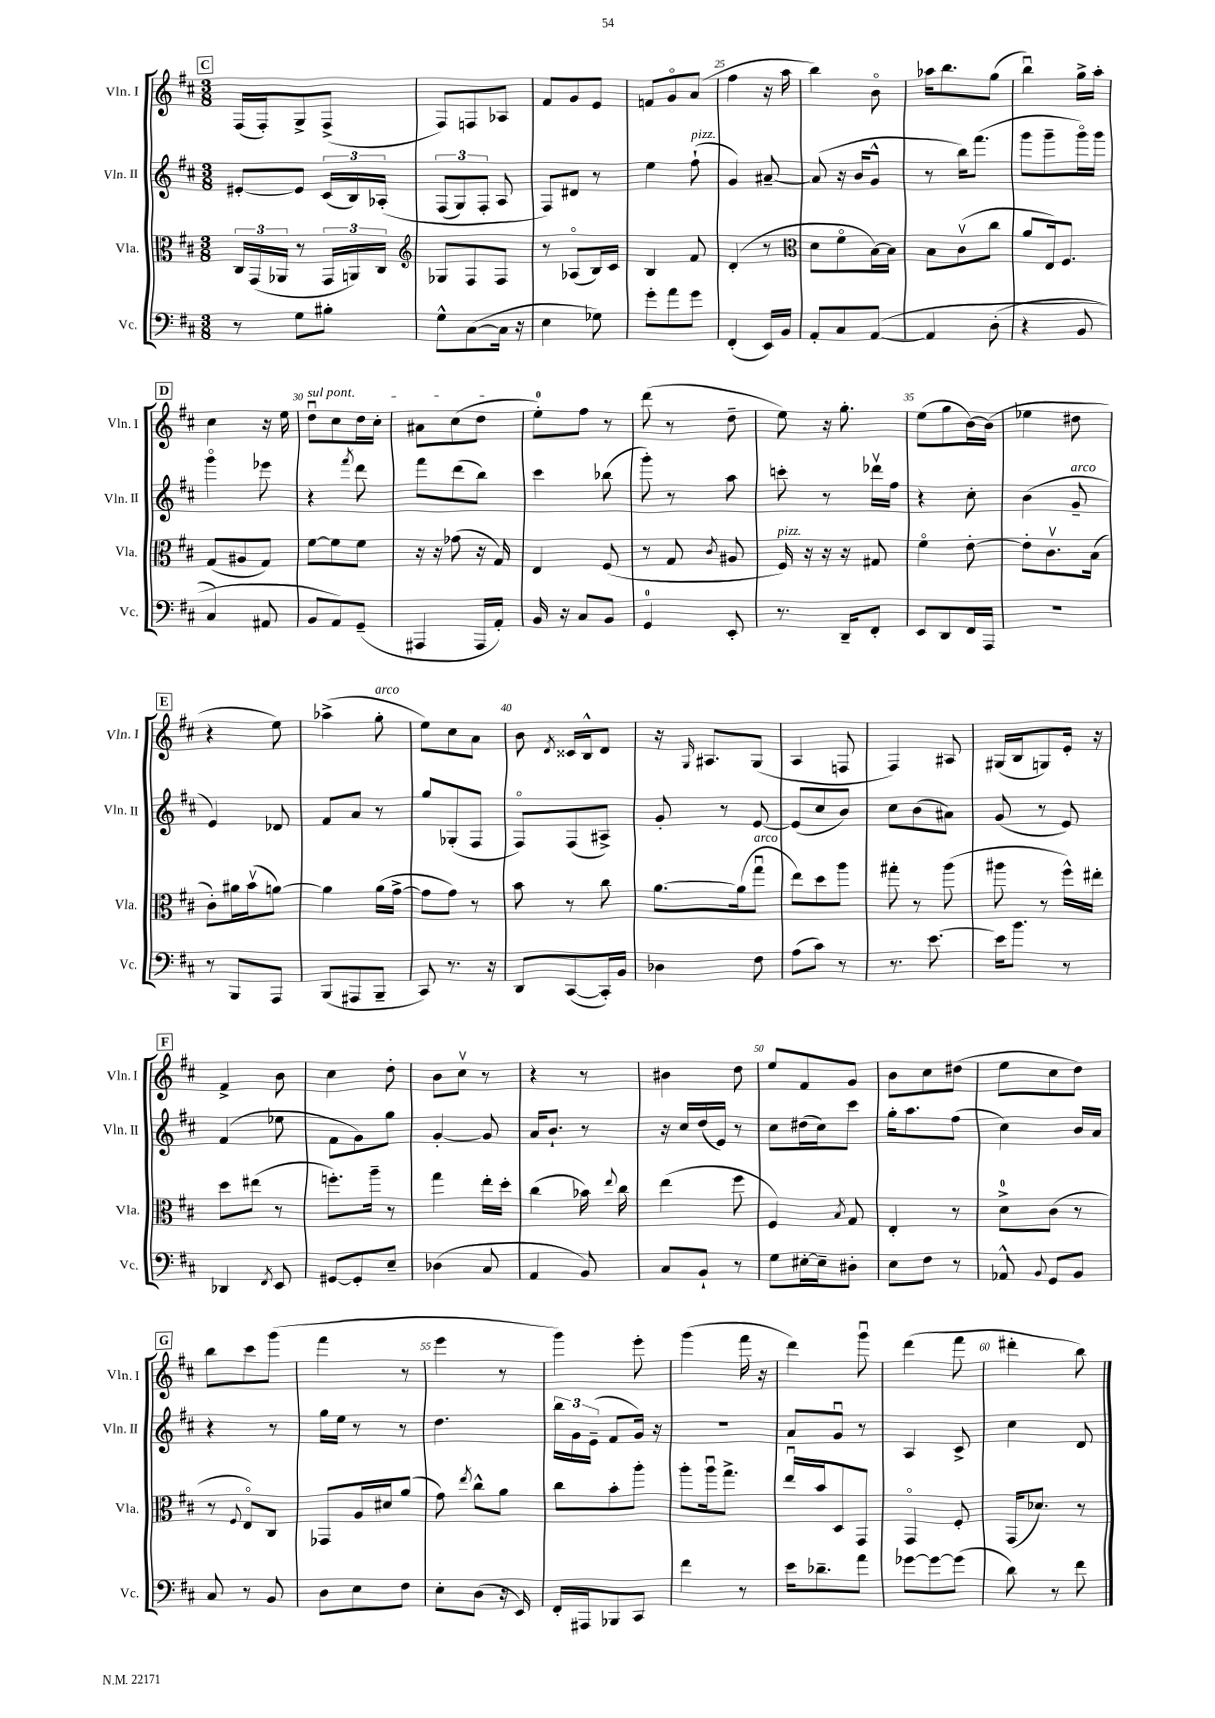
<<
\new StaffGroup <<
\new Staff = "s0" \with { instrumentName = "Vln. I" shortInstrumentName = "Vln. I" } {
    \clef treble \key d \major \numericTimeSignature \time 3/8
    \autoBeamOff \mark \markup { \box "C" } fis16[( fis16-.) g8-> fis8]->( |
    fis8[) f8 aes8] |
    fis'8[ g'8 e'8] |
    f'8[ g'8\flageolet a'8]( |
    fis''4 r16 a''16 |
    b''4) b'8\flageolet |
    aes''16[ b''8. g''8]( |
    b''4\downbow) g''16[-> a''16]-. |
    \mark \markup { \box "D" } cis''4 r16 e''16 |
    \once \override TextSpanner.bound-details.left.text = \markup { \italic "sul pont." } d''8[\downbow\startTextSpan cis''8 d''16 cis''16]-. |
    ais'8[ cis''8( d''8]\stopTextSpan |
    e''8[-0-.) fis''8] r8 |
    d'''8( r8 d''8-- |
    e''8) r16 g''8.-. |
    e''8[( g''8 b'16~) b'16]( |
    ees''4 dis''8 |
    \mark \markup { \box "E" } r4 e''8) |
    aes''4->( g''8-.^\markup { \italic "arco" } |
    e''8[) cis''8 a'8] |
    b'8 \acciaccatura { d'8 } cisis'16[ b16-^ d'8] |
    r16 \grace { g16 } ais8.[ g8]( |
    a4 f8 |
    fis4) ais8 |
    gis16[( b16 g8) e'16]-. r16 |
    \mark \markup { \box "F" } fis'4-> b'8 |
    cis''4 d''8-. |
    b'8[ cis''8]\upbow r8 |
    r4 r8 |
    bis'4 d''8 |
    e''8[ fis'8 g'8] |
    b'8[ cis''8 dis''8]( |
    e''8[ cis''8 d''8]) |
    \mark \markup { \box "G" } b''8[ cis'''8 g'''8]( |
    fis'''4 r8 |
    e'''4 r8 |
    g'''4) e'''8-. |
    g'''4( fis'''16 r16 |
    d'''4) g'''8\downbow |
    d'''4( fis'''8 |
    dis'''4-. b''8) \bar "|." |
}
\new Staff = "s1" \with { instrumentName = "Vln. II" shortInstrumentName = "Vln. II" } {
    \clef treble \key d \major \numericTimeSignature \time 3/8
    \autoBeamOff \mark \markup { \box "C" } eis'8[~-. eis'8] \tuplet 3/2 { cis'16[( b16) aes16]-.\( } |
    \tuplet 3/2 { fis8[( g8) fis8]-. } a8 |
    fis8[\) dis'8] r8 |
    e''4 fis''8-!^\markup { \italic "pizz." }( |
    g'4) ais'8~-- |
    ais'8( r16 b'16[ g'8]-^ |
    r8 b''16[) fis'''8.]( |
    g'''8[ g'''8-- g'''16\flageolet) g'''16] |
    \mark \markup { \box "D" } g'''4\flageolet ees'''8 |
    r4 \acciaccatura { fis'''8 } d'''8 |
    fis'''8[ d'''8( b''8]) |
    cis'''4 bes''8( |
    g'''8-.) r8 a''8 |
    c'''8-. r8 des'''16[\upbow fis''16] |
    r4 cis''8-. |
    b'4( g'8--^\markup { \italic "arco" } |
    \mark \markup { \box "E" } e'4) des'8 |
    fis'8[ a'8] r8 |
    g''8[ ges8-.( fis8] |
    fis8[\flageolet) fis8( ais8]->) |
    g'8-. r8 e'8~ |
    e'8[( cis''8 b'8]) |
    cis''8[ b'8( ais'8]) |
    g'8( r8 e'8) |
    \mark \markup { \box "F" } fis'4( ees''8 |
    fis'8[ g'8) g''8] |
    g'4~-. g'8 |
    a'16[ b'8.]-! r8 |
    r16 cis''16[ d''16( e'16]) r8 |
    cis''8[ dis''16( cis''16) cis'''8] |
    g''16[-. a''8. fis''8]( |
    cis''4) b'16[ a'16] |
    \mark \markup { \box "G" } r4 r8 |
    g''16[ e''16] r8 r8 |
    d''4. |
    \tuplet 3/2 { b''16[ g'16 e'16]--( } fis'8[ g'16]) r16 |
    R4. |
    a'8[ g'8]\downbow r8 |
    a4 cis'8-> |
    cis''4 d'8 \bar "|." |
}
\new Staff = "s2" \with { instrumentName = "Vla." shortInstrumentName = "Vla." } {
    \clef alto \key d \major \numericTimeSignature \time 3/8
    \autoBeamOff \mark \markup { \box "C" } \tuplet 3/2 { cis16[ g,16( aes,16] } r8 \tuplet 3/2 { g,16[ a,16) cis16] } |
    \clef treble ges8[ fis8 fis8] |
    r8 aes8[\flageolet( b16) cis'16] |
    b4 fis'8 |
    d'4-.( r8 |
    \clef alto d'8[ fis'8\flageolet b16~) b16] |
    b8[ cis'8\upbow( cis''8] |
    a'8[ e16) fis8.] |
    \mark \markup { \box "D" } g8[( ais8 g8]) |
    fis'8[~ fis'8 fis'8] |
    r16 r16 ges'8( r16 g16) |
    e4 fis8( |
    r8 g8 \acciaccatura { cis'8 } ais8 |
    fis16^\markup { \italic "pizz." }) r16 r16 r16 gis8 |
    fis'4\flageolet e'8~-. |
    e'8[-. cis'8.\upbow b16]( |
    \mark \markup { \box "E" } cis'8[-.) ais'16 b'16\upbow( a'8]~) |
    a'4 a'16[( g'16]~-> |
    g'8[ g'8]) r8 |
    b'8 r8 cis''8 |
    a'8.[~ a'16( g''8]\downbow^\markup { \italic "arco" } |
    e''8[) d''8 a''8] |
    gis''8-. r8 a''8( |
    ais''8 r8 fis''16[-^) eis''16]-. |
    \mark \markup { \box "F" } d''8[ eis''8]( r8 |
    f''8.[-.) a''16]-- r8 |
    g''4 e''16[-. d''16]-. |
    cis''4( bes'16) \appoggiatura { e''8 } cis''16 |
    e''4( fis''8 |
    fis4) \acciaccatura { b8 } g8 |
    e4-. r8 |
    d'8[-0-> cis'8]( r8 |
    \mark \markup { \box "G" } r8 \appoggiatura { fis8 } e8[\flageolet) cis8] |
    ges,8[ a16 dis'16 a'8]( |
    g'8) \acciaccatura { e''8 } cis''8[-^ a'8] |
    cis''8[ b'8-. a''8]-. |
    a''8[-. a''16\downbow g''8.]-> |
    e''16[\downbow b'16 d8 g,8] |
    g,4\flageolet fis8-. |
    g,16[( des'8.]) r8 \bar "|." |
}
\new Staff = "s3" \with { instrumentName = "Vc." shortInstrumentName = "Vc." } {
    \clef bass \key d \major \numericTimeSignature \time 3/8
    \autoBeamOff \mark \markup { \box "C" } r8 g8[ bis8]-. |
    g8[-^ cis8~( cis16] r16 |
    e4 ges8) |
    g'8[-. a'8 g'8] |
    fis,4-.( e,16[) b,16] |
    a,8[-. cis8 a,8]~\( |
    a,4 d8-.( |
    r4 b,8 |
    \mark \markup { \box "D" } cis4) ais,8 |
    b,8[ a,8\) g,8]--( |
    ais,,4 ais,,16[ a,16]-.) |
    b,16 r16 cis8[ b,8] |
    g,4-0 e,8-. |
    r8. d,16[-- fis,8]-. |
    e,8[ d,8 fis,16 a,,16] |
    r4. |
    \mark \markup { \box "E" } r8 b,,8[ a,,8] |
    b,,8[( ais,,8 b,,8]-- |
    cis,8) r8. r16 |
    d,8[ cis,8~( cis,16-.) b,16] |
    des4 fis8 |
    a8[( cis'8]) r8 |
    r8. e'8.~ |
    e'16[ b'8.] r8 |
    \mark \markup { \box "F" } des,4 \acciaccatura { fis,8 } e,8 |
    gis,8[~ gis,8-. e8]-- |
    des4( cis8 |
    a,4 b,8) |
    cis8[ b,8]-! r8 |
    g8[ eis16~-. eis16-- dis8]-. |
    e8[ fis8] r8 |
    aes,8-^ \appoggiatura { b,8 } g,8[ b,8] |
    \mark \markup { \box "G" } cis8 r8 b,8 |
    d8[ e8 fis8] |
    e8[-. d8]( r16 e,16) |
    fis,16[-. ais,,16 bes,,8 cis,8] |
    fis'4 r8 |
    e'16[ des'8.-- a'8] |
    ges'8[~ ges'8~ ges'8]( |
    d'8) r8 fis'8 \bar "|." |
}
>>
>>
\layout { \context { \Score currentBarNumber = #21 \override BarNumber.break-visibility = ##(#f #t #t) barNumberVisibility = #(every-nth-bar-number-visible 5) } }
